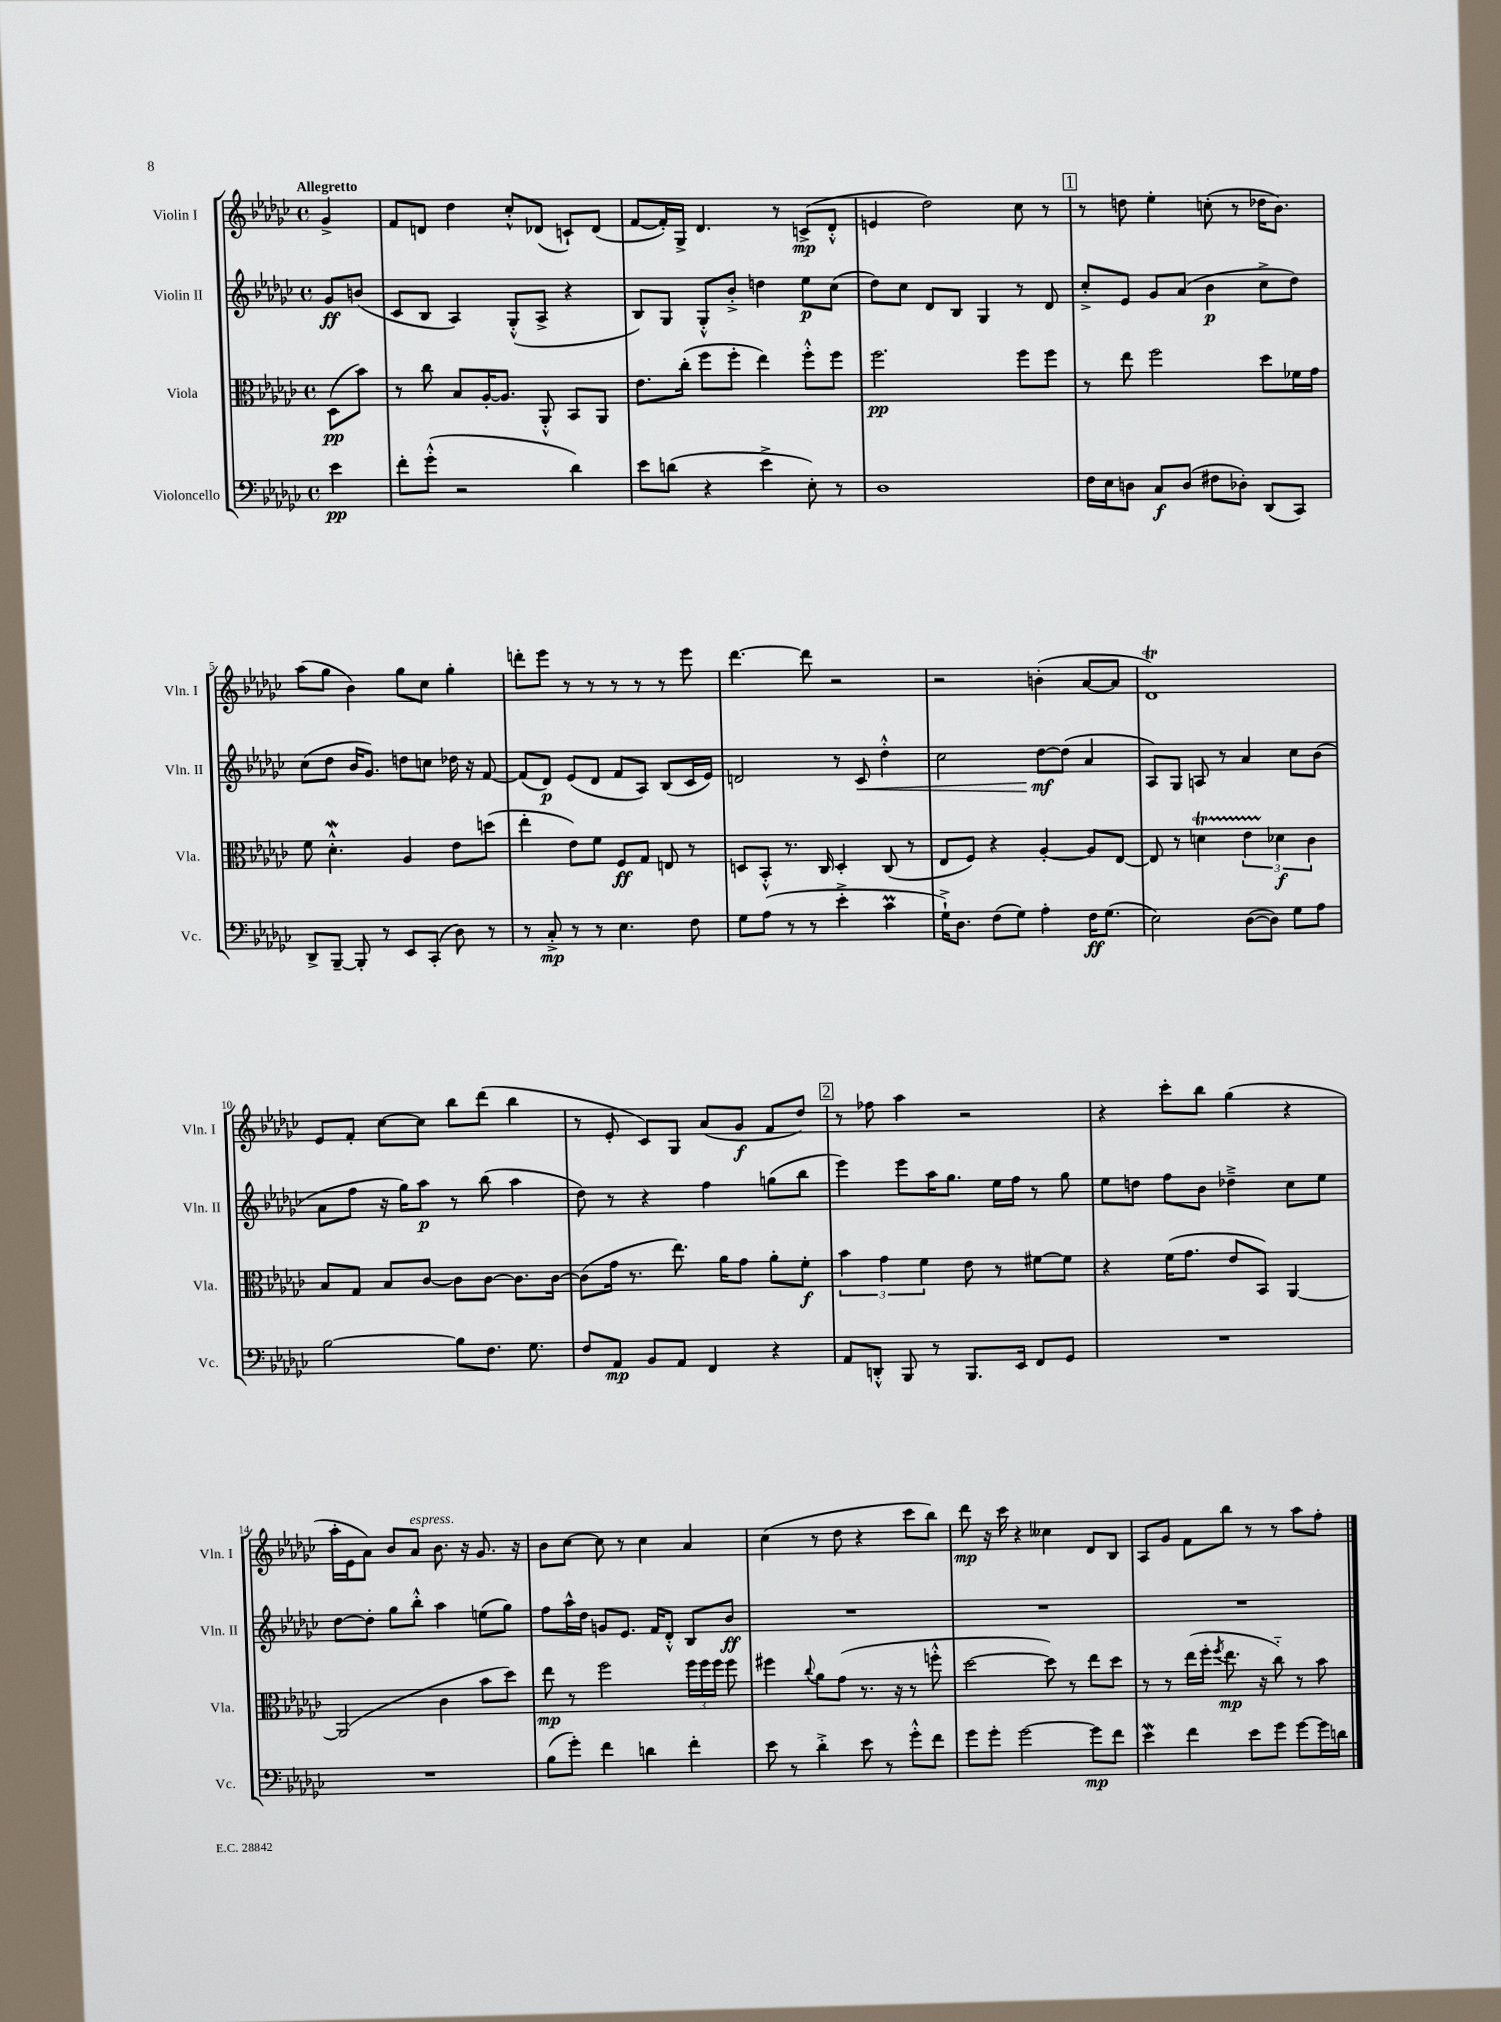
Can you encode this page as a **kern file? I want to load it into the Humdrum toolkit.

**kern	**kern	**kern	**kern
*staff4	*staff3	*staff2	*staff1
*clefF4	*clefC3	*clefG2	*clefG2
*k[b-e-a-d-g-c-]	*k[b-e-a-d-g-c-]	*k[b-e-a-d-g-c-]	*k[b-e-a-d-g-c-]
*M4/4	*M4/4	*M4/4	*M4/4
*met(c)	*met(c)	*met(c)	*met(c)
4e-	(8D-	8g-	4g-^
.	8b-)	(8b	.
=	=	=	=
8f'	8r	8c-	8f
(8g-'^^	8cc-	8B-	8d
2r	8B-	4A-)	4dd-
.	[16A-'	.	.
.	8.A-]	.	.
.	.	(8G-'^^	8cc-'^^
.	8AA-'^^	8A-^	(8d-
4d-)	8BB-	4r	8c`)
.	8AA-	.	(8d-
=	=	=	=
8e-	8.e-	8B-)	[8f
(8d	.	8G-	16f'])
.	(16cc-'	.	16G-^
4r	8ff	8G-'^^	4.d-
.	8ff'	8b-'^	.
4e-^	4ee-)	4dd	.
.	.	.	8r
8E-')	8ff'^^	8ee-	(8c^
8r	8ff	(8cc-	8d-'^^
=	=	=	=
1D-	2.ff	8dd-)	4e
.	.	8cc-	.
.	.	8d-	2dd-)
.	.	8B-	.
.	.	4G-	.
.	8ff	8r	8cc-
.	8ff	8d-	8r
=	=	=	=
16F	8r	8cc-'^	8r
16E-	.	.	.
8D	8ee-	8e-	8dd
8C-	2ff	8g-	4ee-'
(8D	.	(8a-	.
8F#	.	4b-	(8cc'
8D-')	.	.	8r
(8DD-	8dd-	8cc-^	16dd-
.	.	.	8.b-)
8CC-)	16f-	8dd-)	.
.	16g-	.	.
=	=	=	=
8DD-^	8f	(8cc-	(8aa-
[8BBB-~	4.d-'^^	8dd-	8gg-
8BBB-']	.	16b-	4b-)
.	.	8.g-)	.
8r	.	.	.
8EE-	4A-	8dd	8gg-
(8CC-'	.	8cc	8cc-
8D-)	8e-	16dd-	4gg-'
.	.	16r	.
8r	(8dd	[8f	.
=	=	=	=
8r	4ee-'	(8f]	8ddd'
8C-'^	.	8d-)	8eee-
8r	8e-)	(8e-	8r
8r	8f	8d-	8r
4.E-	8F	8f	8r
.	8G-	8A-)	8r
.	8E	(8B-	8r
8F	8r	16c-	8eee-
.	.	16e-)	.
=	=	=	=
8G-	8D	2d	[4.ddd-
(8A-	8BB-'^^	.	.
8r	8.r	.	.
8r	.	.	8ddd-]
.	16C-	.	.
4e-'^	4D'	8r	2r
.	.	8c-	.
4c-	(8C-	4dd-'^^	.
.	8r	.	.
=	=	=	=
16G-`^)	8E-	2cc-	2r
8.D-	.	.	.
.	8F)	.	.
(8F	4r	.	.
8G-)	.	.	.
4A-'	[4A-'	[8dd-	(4b'
.	.	(8dd-]	.
16F	8A-]	4a-	[8a-
(8.G-	.	.	.
.	[8E-	.	8a-]
=	=	=	=
2E-)	8E-]	8A-)	1d-)
.	8r	8G-	.
.	4d	8A	.
.	.	8r	.
([8D-	6e-	4a-	.
8D-])	.	.	.
.	6d-	.	.
8G-	.	8cc-	.
.	6c-	.	.
8A-	.	(8b-	.
=	=	=	=
[2B-	8B-	8a-	8e-
.	8G-	8ff	8f'
.	8B-	16r	[8cc-
.	.	16gg-)	.
.	[8c-	8aa-	8cc-]
8B-]	8c-]	8r	8bb-
8.F	[8c-	(8bb-	(8ddd-
.	8.c-]	4aa-	4bb-
8.G-	.	.	.
.	[16c-	.	.
=	=	=	=
8F	(8c-]	8dd-)	8r
8AA-	16g-	8r	8e-'
.	8.r	.	.
8BB-	.	4r	8c-)
8AA-	8.ee-)	.	8G-
4FF	.	4ff	(8a-
.	16a-	.	.
.	8g-	.	8g-
4r	8a-'	(8gg	8f
.	8f'	8bb-	8dd-)
=	=	=	=
8AA-	6b-	4eee-)	8r
8DD'^^	.	.	8ff-
.	6g-	.	.
8BBB-	.	8eee-	4aa-
.	6f	.	.
8r	.	16aa-	.
.	.	8.gg-	.
8.BBB-	8e-	.	2r
.	8r	16ee-	.
16EE-	.	16ff	.
8FF	[8f#	8r	.
8GG-	8f#]	8gg-	.
=	=	=	=
1r	4r	8ee-	4r
.	.	8dd	.
.	(16f	8ff	8ccc-'
.	8.g-	.	.
.	.	8b-	8bb-
.	8e-	4dd-~^	(4gg-
.	8BB-)	.	.
.	[4AA-	8cc-	4r
.	.	8ee-	.
=	=	=	=
1r	(2AA-]	[8dd-	16aa-'
.	.	.	16e-
.	.	8dd-']	8a-)
.	.	8gg-	8b-
.	.	8bb-'^^	8a-
.	4c-	4aa-	8.b-
.	.	.	16r
.	8b-	(8ee	8.g-
.	8dd-)	8gg-)	.
.	.	.	16r
=	=	=	=
(8B-	8ee-	8ff	8b-
8g-')	8r	16aa-^^	[8cc-
.	.	16dd-	.
4f	2ff	8g	8cc-]
.	.	8.e-	8r
4d	.	.	4cc-
.	.	16f	.
.	.	8d-'^^	.
4f'	24ff	8B-	4a-
.	24ff	.	.
.	24ff	.	.
.	8ff	8b-	.
=	=	=	=
8e-	4ff#	1r	(4cc-
8r	.	.	.
.	8qqcc-	.	.
4d-'^	8a-	.	8r
.	(8g-	.	8dd-
8e-	8.r	.	4r
8r	.	.	.
.	16r	.	.
8g-'^^	8r	.	8ccc-
8f	8ff'^^	.	8bb-)
=	=	=	=
8g-	[2dd-	1r	8ddd-
8g-'	.	.	16r
.	.	.	16ccc-
[2g-	.	.	4r
.	8dd-])	.	4cc--
.	8r	.	.
8g-]	8ee-	.	8d-
8f	8dd-	.	8B-
=	=	=	=
4e-	8r	1r	8A-
.	8r	.	8g-
4f	(16ee-	.	8f
.	16ff'	.	.
.	8qff	.	.
.	8.ee-	.	8bb-
8e-	.	.	8r
.	16r	.	.
8g-	8cc-'~)	.	8r
[8g-	8r	.	8aa-
16g-]	8b-	.	8ff'
16d	.	.	.
==	==	==	==
*-	*-	*-	*-
